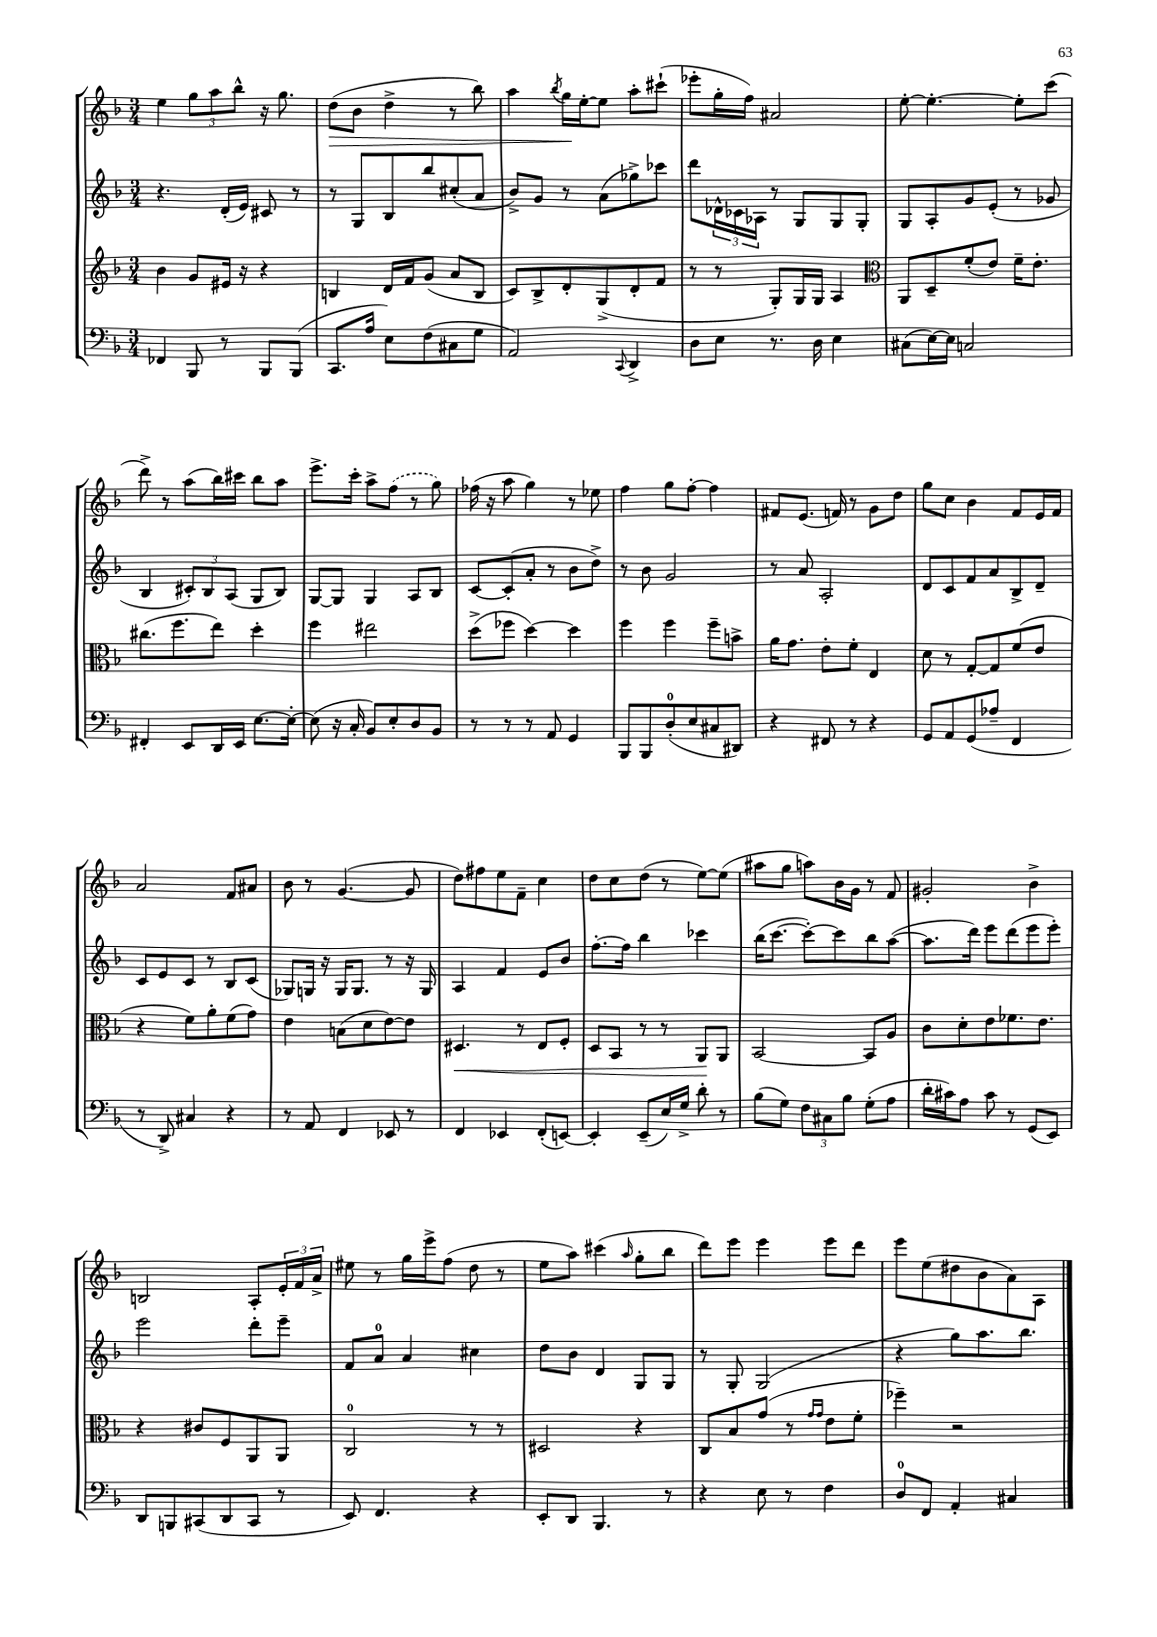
<<
\new StaffGroup <<
\new Staff = "s0" {
    \clef treble \key f \major \numericTimeSignature \time 3/4
    e''4 \tuplet 3/2 { g''8 a''8 bes''8-^ } r16 g''8. |
    d''8\>( bes'8 d''4-> r8 bes''8) |
    a''4 \acciaccatura { bes''8 } g''16\! e''16~-. e''8 a''8-. cis'''8-!( |
    ees'''8-. g''16-. f''16) ais'2 |
    e''8~-. e''4.~-. e''8-. c'''8( |
    d'''8->) r8 a''8( bes''16) cis'''16 bes''8 a''8 |
    e'''8.-> c'''16-. a''8-> \once \slurDashed f''8( r8 g''8) |
    fes''16( r16 a''8 g''4) r8 ees''8 |
    f''4 g''8 f''8~-. f''4 |
    fis'8 e'8.( f'16) r8 g'8 d''8 |
    g''8 c''8 bes'4 f'8 e'16 f'16 |
    a'2 f'8 ais'8 |
    bes'8 r8 g'4.~( g'8 |
    d''8) fis''8 e''8 f'8-- c''4 |
    d''8 c''8 d''8( r8 e''8~) e''8( |
    ais''8 g''8 a''8) bes'16 g'16 r8 f'8 |
    gis'2-. bes'4-> |
    b2 a8-. \tuplet 3/2 { e'16-. f'16 a'16-> } |
    eis''8 r8 g''16 e'''16-> f''8( d''8 r8 |
    e''8 a''8) cis'''4( \grace { a''16 } g''8-. bes''8 |
    d'''8) e'''8 e'''4 e'''8 d'''8 |
    e'''8 e''8( dis''8 bes'8 a'8) a8 \bar "|." |
}
\new Staff = "s1" {
    \clef treble \key f \major \numericTimeSignature \time 3/4
    r4. d'16-.( e'16) cis'8 r8 |
    r8 g8 bes8 bes''8 cis''8-.( a'8 |
    bes'8->) g'8 r8 a'8( ges''8->) ces'''8 |
    d'''8 \tuplet 3/2 { des'16-^ ces'16 aes16 } r8 g8 g8 g8-. |
    g8 a8-. g'8 e'8-.( r8 ges'8 |
    bes4 \tuplet 3/2 { cis'8-.) bes8 a8( } g8 bes8) |
    g8~ g8 g4 a8 bes8 |
    c'8~ c'8-.( a'8-. r8 bes'8 d''8->) |
    r8 bes'8 g'2 |
    r8 a'8 a2-. |
    d'8 c'8 f'8 a'8 bes8-> d'8-- |
    c'8 e'8 c'8 r8 bes8 c'8( |
    ges8) g16 r16 g16 g8. r8 r16 g16 |
    a4 f'4 e'8 bes'8 |
    f''8.~-. f''16 bes''4 ces'''4 |
    bes''16( c'''8.~ c'''8~-.) c'''8 bes''8 a''8~( |
    a''8. d'''16) e'''8 d'''8( e'''8 e'''8-.) |
    e'''2 d'''8-. e'''8-- |
    f'8 a'8-0 a'4 cis''4 |
    d''8 bes'8 d'4 g8 g8 |
    r8 g8-. g2( |
    r4 g''8) a''8. bes''8. \bar "|." |
}
\new Staff = "s2" {
    \clef treble \key f \major \numericTimeSignature \time 3/4
    bes'4 g'8 eis'16 r16 r4 |
    b4 d'16 f'16 g'8( a'8 b8 |
    c'8) bes8-> d'8-. g8->( d'8-. f'8 |
    r8 r8 g8-.) g16 g16 a4 |
    \clef alto a,8 d8-- f'8-.( e'8) f'16-- e'8.-. |
    cis''8.( f''8. e''8) d''4-. |
    f''4 eis''2 |
    d''8->( fes''8 d''4~) d''4 |
    f''4 f''4 f''8-- b'8-> |
    a'16 g'8. e'8-. f'8-. e4 |
    d'8 r8 g8~-. g8 f'8( e'8 |
    r4 f'8) a'8-. f'8( g'8) |
    e'4 b8( d'8 e'8~) e'8 |
    dis4.\< r8 e8 f8-. |
    d8 bes,8 r8 r8 a,8\! a,8 |
    bes,2~ bes,8 a8 |
    c'8 d'8-. e'8 fes'8. e'8. |
    r4 cis'8 f8 a,8 a,8 |
    c2-0 r8 r8 |
    dis2 r4 |
    c8 bes8 g'8( r8 \grace { g'16 g'16 } e'8 f'8-. |
    fes''4--) r2 \bar "|." |
}
\new Staff = "s3" {
    \clef bass \key f \major \numericTimeSignature \time 3/4
    fes,4 bes,,8 r8 bes,,8 bes,,8( |
    c,8. a16 e8) f8( cis8 g8 |
    a,2) \appoggiatura { c,8 } d,4-> |
    d8 e8 r8. d16 e4 |
    cis8( e16~) e16 c2 |
    fis,4-. e,8 d,16 e,16 e8.~ e16~-. |
    e8( r16 c16-. bes,8) e8-. d8 bes,8 |
    r8 r8 r8 a,8 g,4 |
    bes,,8 bes,,8 d8-0-.( e8 cis8 dis,8) |
    r4 fis,8 r8 r4 |
    g,8 a,8 g,8( aes8-- f,4 |
    r8 d,8->) cis4 r4 |
    r8 a,8 f,4 ees,8 r8 |
    f,4 ees,4 f,8-.( e,8~) |
    e,4-. e,8--( e16) g16-> d'8-. r8 |
    bes8( g8) \tuplet 3/2 { f8 cis8 bes8 } g8-.( a8 |
    d'16-. cis'16) a8 cis'8 r8 g,8( e,8) |
    d,8 b,,8 cis,8( d,8 cis,8 r8 |
    e,8) f,4. r4 |
    e,8-. d,8 bes,,4. r8 |
    r4 e8 r8 f4 |
    d8-0 f,8 a,4-. cis4 \bar "|." |
}
>>
>>
\layout { \context { \Score \remove "Bar_number_engraver" } }
